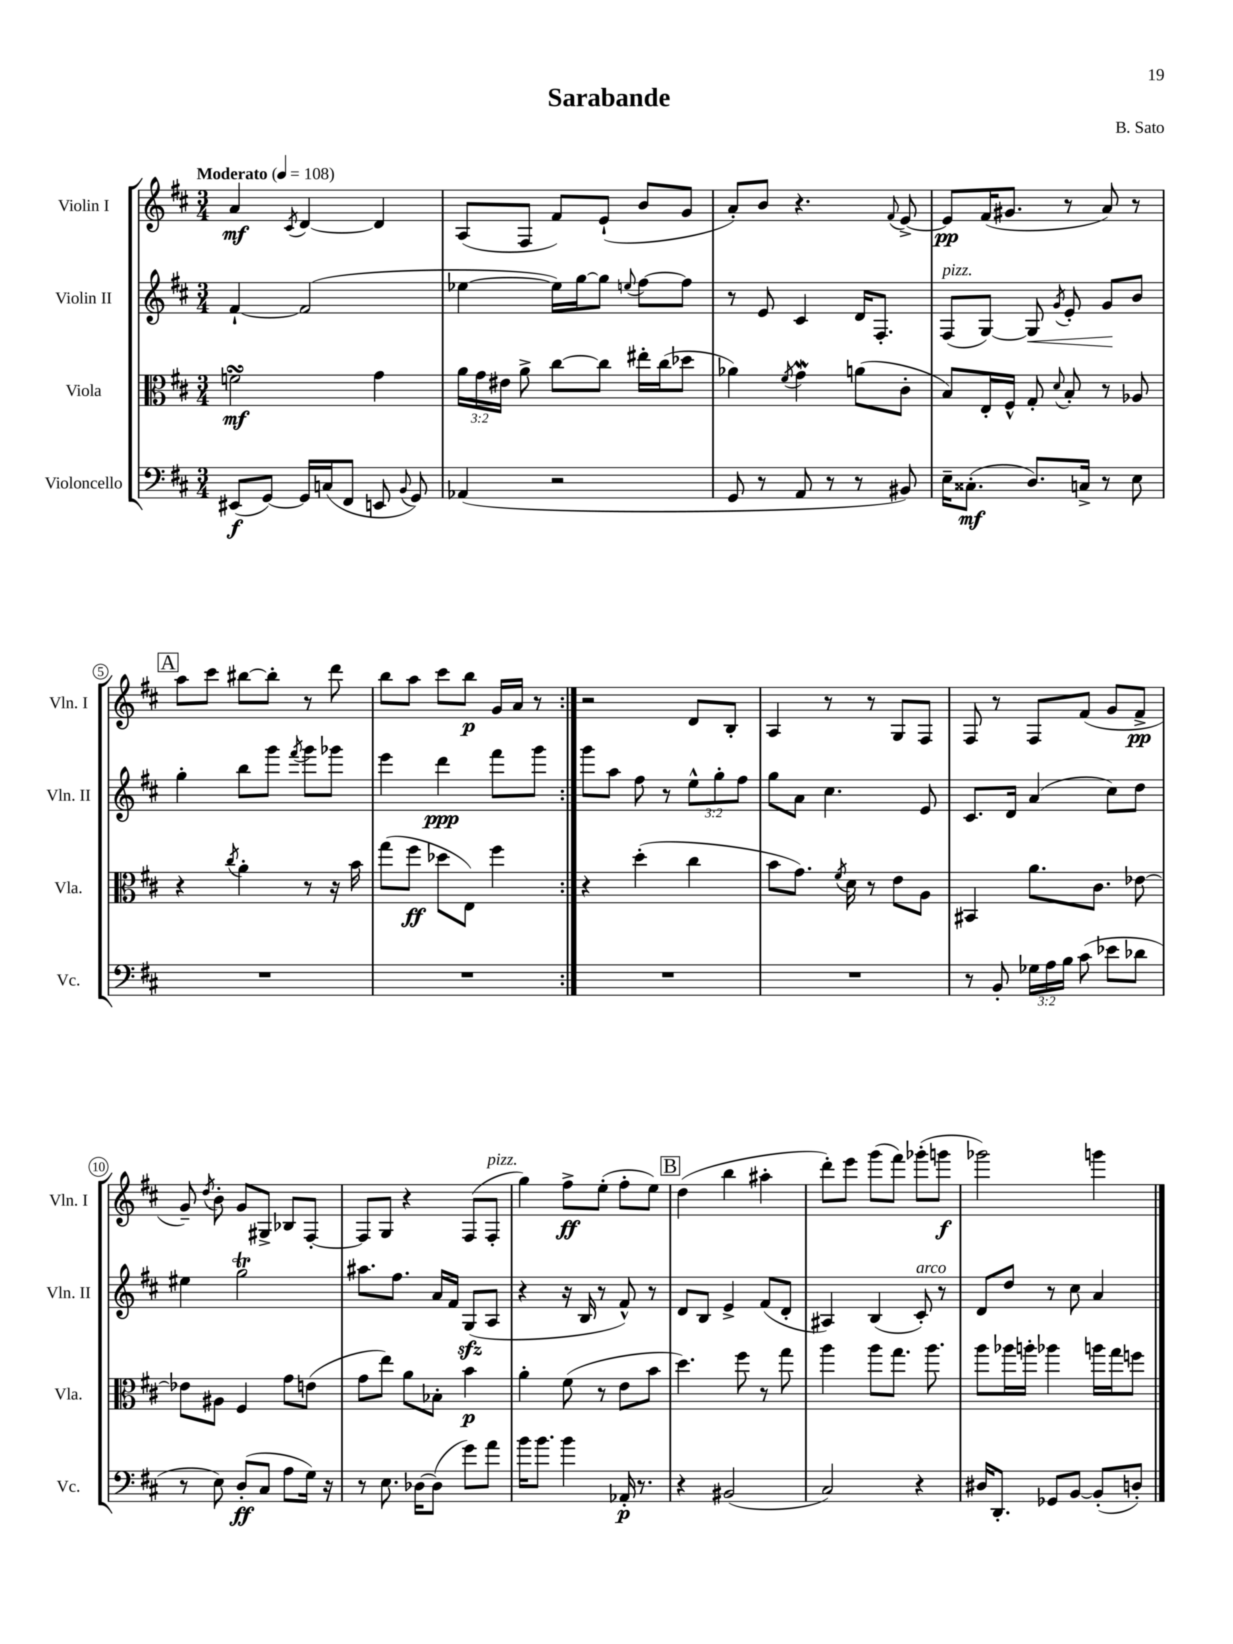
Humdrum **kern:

**kern	**kern	**kern	**kern
*staff4	*staff3	*staff2	*staff1
*clefF4	*clefC3	*clefG2	*clefG2
*k[f#c#]	*k[f#c#]	*k[f#c#]	*k[f#c#]
*M3/4	*M3/4	*M3/4	*M3/4
*MM108	*MM108	*MM108	*MM108
(8EE#/L	2f\	[4f#`/	4a/
[8GG/J)	.	.	.
.	.	.	8qc#/
16GG/]LL	.	(2f#/]	[4d/
(16C/J	.	.	.
8FF#/J	.	.	.
8EE/	4g\	.	4d/]
8qqBB/	.	.	.
8GG/)	.	.	.
=	=	=	=
(4AA-/	24a\LL	[4ee-\	(8A/L
.	24g\	.	.
.	24e#\JJ	.	.
.	8a^\	.	8F#/J
2r	[8cc#\L	16ee-\]LL)	8f#/L)
.	.	[16gg\J	.
.	8cc#\]J	8gg\]J	(8e`/J
.	.	8qqee/	.
.	16ee#'\LL	[8ff#\L	8b/L
.	(16cc#\J	.	.
.	8dd-\J	8ff#\]J	8g/J
=	=	=	=
8GG/	4a-\)	8r	8a'/L)
8r	.	8e/	8b/J
.	8qf#/	.	.
8AA/	4g\	4c#/	4.r
8r	.	.	.
8r	(8a\L	16d/LK	.
.	.	8.F#'/J	.
.	.	.	8qqf#/
8BB#/)	8c#'\J	.	[8e^/
=	=	=	=
16E~\LK	8B/L)	(8F#/L	8e/]L
(8.C##'\J	.	.	.
.	16E'/L	[8G/J)	(16f#/K
.	16F#^^/JJ	.	8.g#/J
8.D/L)	8G'/	8G/]	.
.	8qqd/	8qg/	.
.	8B'/	8e'/	8r
16C^/Jk	.	.	.
8r	8r	8g/L	8a/)
8E\	8A-/	8b/J	8r
=	=	=	=
2.r	4r	4gg'\	8aa\L
.	.	.	8ccc#\J
.	8qcc#/	.	.
.	4a'\	8bb\L	[8bb#\L
.	.	8ggg\J	8bb#'\]J
.	.	8qfff#/	.
.	8r	8ggg\L	8r
.	16r	8ggg-\J	8ddd\
.	16b\	.	.
=	=	=	=
2.r	(8gg\L	4eee\	8bb\L
.	8ff#\J	.	8aa\J
.	8dd-\L	4ddd\	8ccc#\L
.	8E\J)	.	8bb\J
.	4ff#\	8fff#\L	16g/LL
.	.	.	16a/JJ
.	.	8ggg\J	8r
=:|!	=:|!	=:|!	=:|!
2.r	4r	8ggg\L	2r
.	.	8aa\J	.
.	(4dd'\	8ff#\	.
.	.	8r	.
.	4cc#\	12ee^^\L	8d/L
.	.	12gg'\	.
.	.	.	8B'/J
.	.	12ff#\J	.
=	=	=	=
2.r	8b\L	8gg\L	4A/
.	8.g\J)	8a\J	.
.	.	4.cc#\	8r
.	8qf#/	.	.
.	16d\	.	.
.	8r	.	8r
.	8e\L	.	8G/L
.	8A\J	8e/	8F#/J
=	=	=	=
8r	4BB#/	8.c#/L	8F#/
8BB'/	.	.	8r
.	.	16d/Jk	.
24G-\LL	8.a\L	(4a/	8F#/L
24A\	.	.	.
24B\JJ	.	.	.
(8c#\	.	.	(8f#/J
.	8.c#\J	.	.
8e-\L	.	8cc#\L)	8g/L
8d-\J	[8e-\	8dd\J	8f#^/J
=	=	=	=
8r	8e-\]L	4ee#\	8g~/)
.	.	.	8qdd/
8E\)	8A#\J	.	8b'\
(8D'/L	4F#/	2gg\	8g/L
8C#/J	.	.	8G#^/J
8A\L	8g\L	.	8B-/L
16G\Jk)	(8e\J	.	[8F#'/J
16r	.	.	.
=	=	=	=
8r	8g\L	8.aa#\L	8F#/]L
8.E\	8ee\J)	.	8G/J
.	.	8.ff#\J	.
.	8a\L	.	4r
[16D-\LK	.	.	.
(8D-\]J	8B-'\J	16a/LL	.
.	.	16f#/JJ	.
8g\L)	4b\	(8G/L	(8F#/L
8a\J	.	8A/J	8F#'/J
=	=	=	=
16b\LK	4a'\	4r	4gg\)
8.b\J	.	.	.
4b\	(8f#\	16r	8ff#^\L
.	.	16B/	.
.	8r	8r	(8ee'\J
16AA-'/	8e\L	8f#^^/)	8ff#'\L
8.r	.	.	.
.	8b\J	8r	8ee\J)
=	=	=	=
4r	4.dd\)	8d/L	(4dd\
.	.	8B/J	.
(2BB#/	.	4e^/	4bb\
.	8ff#\	.	.
.	8r	(8f#/L	4aa#'\
.	8gg\	8d'/J	.
=	=	=	=
2C#/)	4aa\	4A#/)	8ddd'\L)
.	.	.	8eee\J
.	8aa\L	(4B/	(8ggg\L
.	8.gg\J	.	8fff#\J)
4r	.	8c#'/)	(8ggg-'\L
.	8.aa\	.	.
.	.	8r	8ggg\J
=	=	=	=
16D#/LK	8aa\L	8d/L	2ggg-\)
8.DD'/J	.	.	.
.	16aa-\L	8dd/J	.
.	16aa'\JJ	.	.
8GG-/L	4aa-\	8r	.
[8BB/J	.	8cc#\	.
(8BB'/]L	16aa\LL	4a/	4ggg\
.	16gg\J	.	.
8D'/J)	8ff\J	.	.
==	==	==	==
*-	*-	*-	*-
